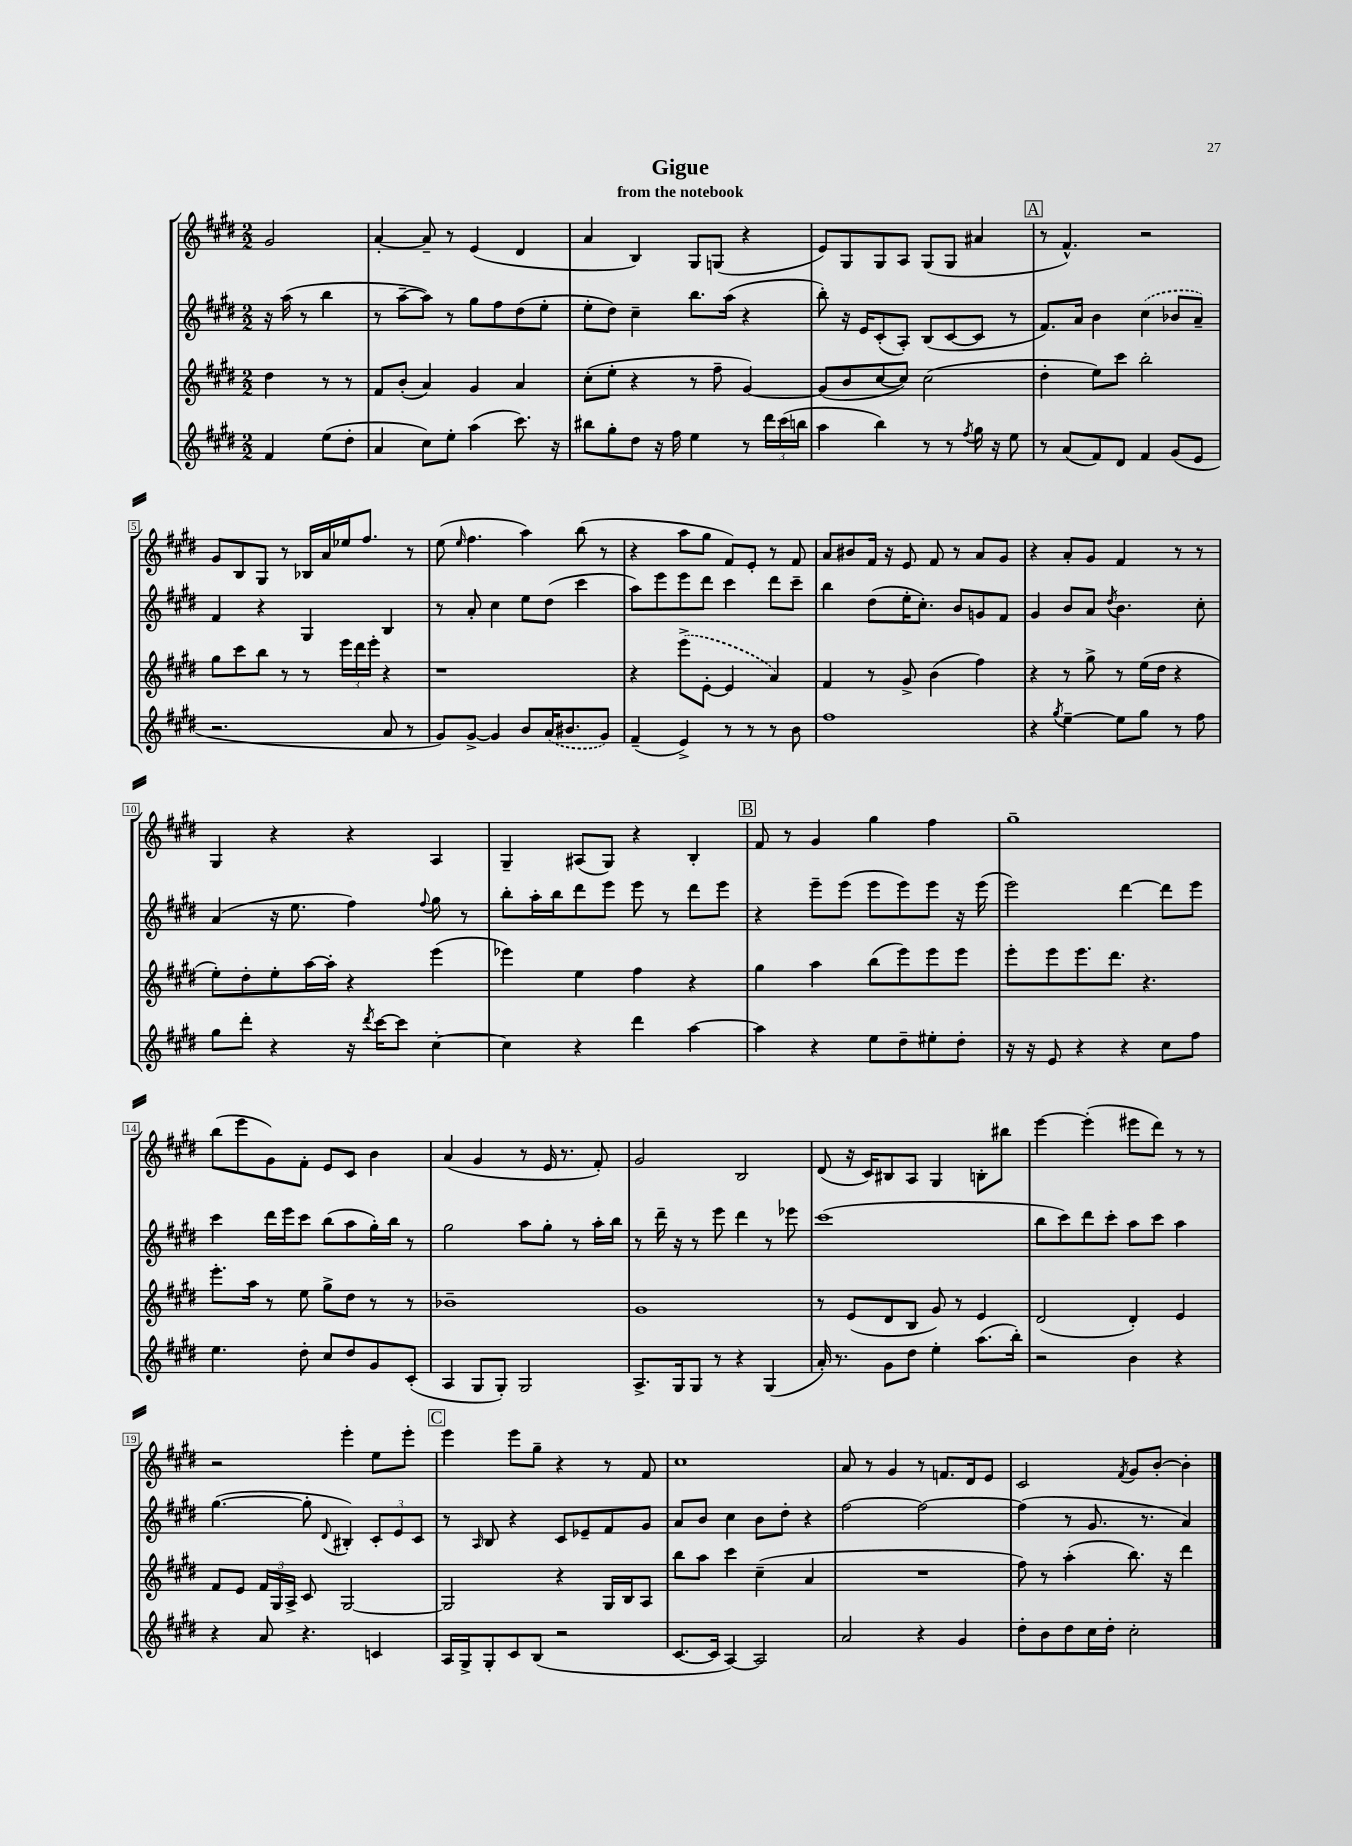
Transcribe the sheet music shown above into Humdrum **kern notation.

**kern	**kern	**kern	**kern
*staff4	*staff3	*staff2	*staff1
*clefG2	*clefG2	*clefG2	*clefG2
*k[f#c#g#d#]	*k[f#c#g#d#]	*k[f#c#g#d#]	*k[f#c#g#d#]
*M2/2	*M2/2	*M2/2	*M2/2
4f#	4dd#	16r	2g#
.	.	(16aa	.
.	.	8r	.
(8ee	8r	4bb	.
8dd#'	8r	.	.
=	=	=	=
4a	8f#	8r	[4a'
.	(8b'	[8aa~	.
8cc#)	4a)	8aa])	8a~]
8ee'	.	8r	8r
(4aa	4g#	8gg#	(4e
.	.	8ff#	.
8.ccc#)	4a	(8dd#	4d#
.	.	8ee'	.
16r	.	.	.
=	=	=	=
8bb#	(8cc#'	8ee'	4a
8gg#'	8ee'	8dd#)	.
8dd#	4r	4cc#~	4B)
16r	.	.	.
16ff#	.	.	.
4ee	8r	8.bb	8G#
.	8ff#~	.	(8G
.	.	(16aa	.
8r	[4g#)	4r	4r
24ddd#	.	.	.
(24ccc#	.	.	.
24bb	.	.	.
=	=	=	=
4aa	(8g#]	8bb')	8e)
.	8b	16r	8G#
.	.	16e	.
4bb)	[8cc#	(8c#'	8G#
.	8cc#])	8A')	8A
8r	(2cc#	(8B	(8G#
8r	.	[8c#	8G#
8qff#	.	.	.
16gg#	.	8c#]	4a#
16r	.	.	.
8ee	.	8r	.
=	=	=	=
8r	4dd#'	8.f#)	8r
(8a	.	.	4.f#^^)
.	.	16a	.
8f#)	8ee)	4b	.
8d#	8ccc#	.	.
4f#	2bb'	(4cc#	2r
(8g#	.	8b-	.
8e	.	8a~)	.
=	=	=	=
2.r	8gg#	4f#	8g#
.	8ccc#	.	8B
.	8bb	4r	8G#
.	8r	.	8r
.	8r	4G#	16B-
.	.	.	16a
.	24eee	.	16ee-
.	24ddd#	.	.
.	.	.	8.ff#
.	24eee'	.	.
8a	4r	4B	.
8r	.	.	8r
=	=	=	=
8g#)	1r	8r	(8ee
.	.	.	16qqee
[8g#^	.	8a'	4.ff#
4g#]	.	4cc#	.
8b	.	8ee	4aa)
(16a	.	(8dd#	.
8.b#	.	.	.
.	.	4ccc#	(8bb
8g#)	.	.	8r
=	=	=	=
(4f#~	4r	8aa)	4r
.	.	8eee	.
4e^)	(8eee^	8eee	8aa
.	[8e'	8ddd#	8gg#
8r	4e]	4ccc#	8f#)
8r	.	.	8e'
8r	4a)	8ddd#	8r
8b	.	8ccc#~	8f#
=	=	=	=
1ff#	4f#	4bb	8a
.	.	.	8b#
.	8r	(8dd#	16f#
.	.	.	16r
.	8g#^	16ee'	8e
.	.	8.cc#')	.
.	(4b	.	8f#
.	.	8b	8r
.	4ff#)	8g	8a
.	.	8f#	8g#
=	=	=	=
4r	4r	4g#	4r
8qgg#	.	.	.
[4ee~	8r	8b	8a'
.	8gg#^	8a	8g#
.	.	8qdd#	.
8ee]	8r	4.b	4f#
8gg#	(16ee	.	.
.	16dd#	.	.
8r	4r	.	8r
8ff#	.	8cc#'	8r
=	=	=	=
8gg#	8ee')	(4a	4G#
8ddd#'	8dd#'	.	.
4r	8ee'	16r	4r
.	.	8.ee	.
.	[16aa	.	.
.	16aa']	.	.
16r	4r	4ff#)	4r
8qddd#	.	.	.
[16ccc#	.	.	.
8ccc#]	.	.	.
.	.	8qqff#	.
[4cc#'	(4eee	8gg#	4A
.	.	8r	.
=	=	=	=
4cc#]	4eee-)	8bb'	4G#~
.	.	16aa'	.
.	.	16bb	.
4r	4ee	8ddd#	(8A#
.	.	8eee	8G#)
4ddd#	4ff#	8eee	4r
.	.	8r	.
[4aa	4r	8ddd#	4B'
.	.	8eee	.
=	=	=	=
4aa]	4gg#	4r	8f#
.	.	.	8r
4r	4aa	8eee~	4g#
.	.	(8eee	.
8ee	(8bb	8eee	4gg#
8dd#~	8eee)	8eee)	.
8ee#'	8eee	8eee	4ff#
8dd#'	8eee	16r	.
.	.	(16eee	.
=	=	=	=
16r	8eee'	2eee)	1gg#~
16r	.	.	.
8e	8eee	.	.
4r	8.eee	.	.
.	8.ddd#	.	.
4r	.	[4ddd#	.
.	4.r	.	.
8cc#	.	8ddd#]	.
8ff#	.	8eee	.
=	=	=	=
4.ee	8.eee'	4ccc#	(8bb
.	.	.	8eee
.	16aa	.	.
.	8r	16ddd#	8g#)
.	.	16eee	.
8dd#'	8ee	8ccc#	8f#'
8cc#	8gg#^	(8bb	8e
8dd#	8dd#	8aa	8c#
8g#	8r	16gg#')	4b
.	.	16bb	.
(8c#'	8r	8r	.
=	=	=	=
4A	1b-~	2gg#	(4a
8G#	.	.	4g#
8G#')	.	.	.
2G#	.	8aa	8r
.	.	8gg#'	16e
.	.	.	8.r
.	.	8r	.
.	.	16aa'	8f#')
.	.	16bb	.
=	=	=	=
8.A^	1g#	8r	2g#
.	.	16ddd#~	.
16G#	.	16r	.
8G#	.	8r	.
8r	.	8eee	.
4r	.	4ddd#	2B
(4G#	.	8r	.
.	.	8eee-	.
=	=	=	=
16a')	8r	(1ccc#	(8d#
8.r	.	.	.
.	(8e	.	16r
.	.	.	16c#)
8g#	8d#	.	8B#
8dd#	8B	.	8A
4ee'	8g#)	.	4G#
.	8r	.	.
(8.aa	4e	.	8B'
.	.	.	8bb#
16bb')	.	.	.
=	=	=	=
2r	(2d#	8bb	[4eee
.	.	8ccc#)	.
.	.	8ddd#	(4eee']
.	.	8ccc#'	.
4b	4d#')	8aa	8eee#
.	.	8ccc#	8ddd#)
4r	4e	4aa	8r
.	.	.	8r
=	=	=	=
4r	8f#	([4.gg#	2r
.	8e	.	.
8a	24f#	.	.
.	24G#	.	.
.	24A^	.	.
4.r	8c#	8gg#']	.
.	.	8qqd#	.
.	[2G#	4B#')	4eee'
4c	.	12c#'	8ee
.	.	12e	.
.	.	.	8eee'
.	.	12c#	.
=	=	=	=
16A	2G#]	8r	4eee
16G#^	.	.	.
.	.	16qqA	.
8G#'	.	8B	.
8c#	.	4r	8eee
(8B	.	.	8gg#~
2r	4r	8c#	4r
.	.	8e-~	.
.	16G#	8f#	8r
.	16B	.	.
.	8A	8g#	8f#
=	=	=	=
[8.c#	8bb	8a	1cc#
.	8aa	8b	.
16c#]	.	.	.
[4A)	4ccc#	4cc#	.
2A]	(4cc#~	8b	.
.	.	8dd#'	.
.	4a	4r	.
=	=	=	=
2a	1r	[2ff#	8a
.	.	.	8r
.	.	.	4g#
4r	.	2ff#_	8r
.	.	.	8.f
4g#	.	.	.
.	.	.	16d#
.	.	.	8e
=	=	=	=
8dd#'	8ff#)	(4ff#]	2c#
8b	8r	.	.
8dd#	(4aa'	8r	.
16cc#	.	8.g#	.
16dd#'	.	.	.
.	.	.	8qf#
2cc#'	8.bb)	.	8g#
.	.	8.r	.
.	.	.	[8b'
.	16r	.	.
.	4ddd#	4a)	4b']
==	==	==	==
*-	*-	*-	*-
